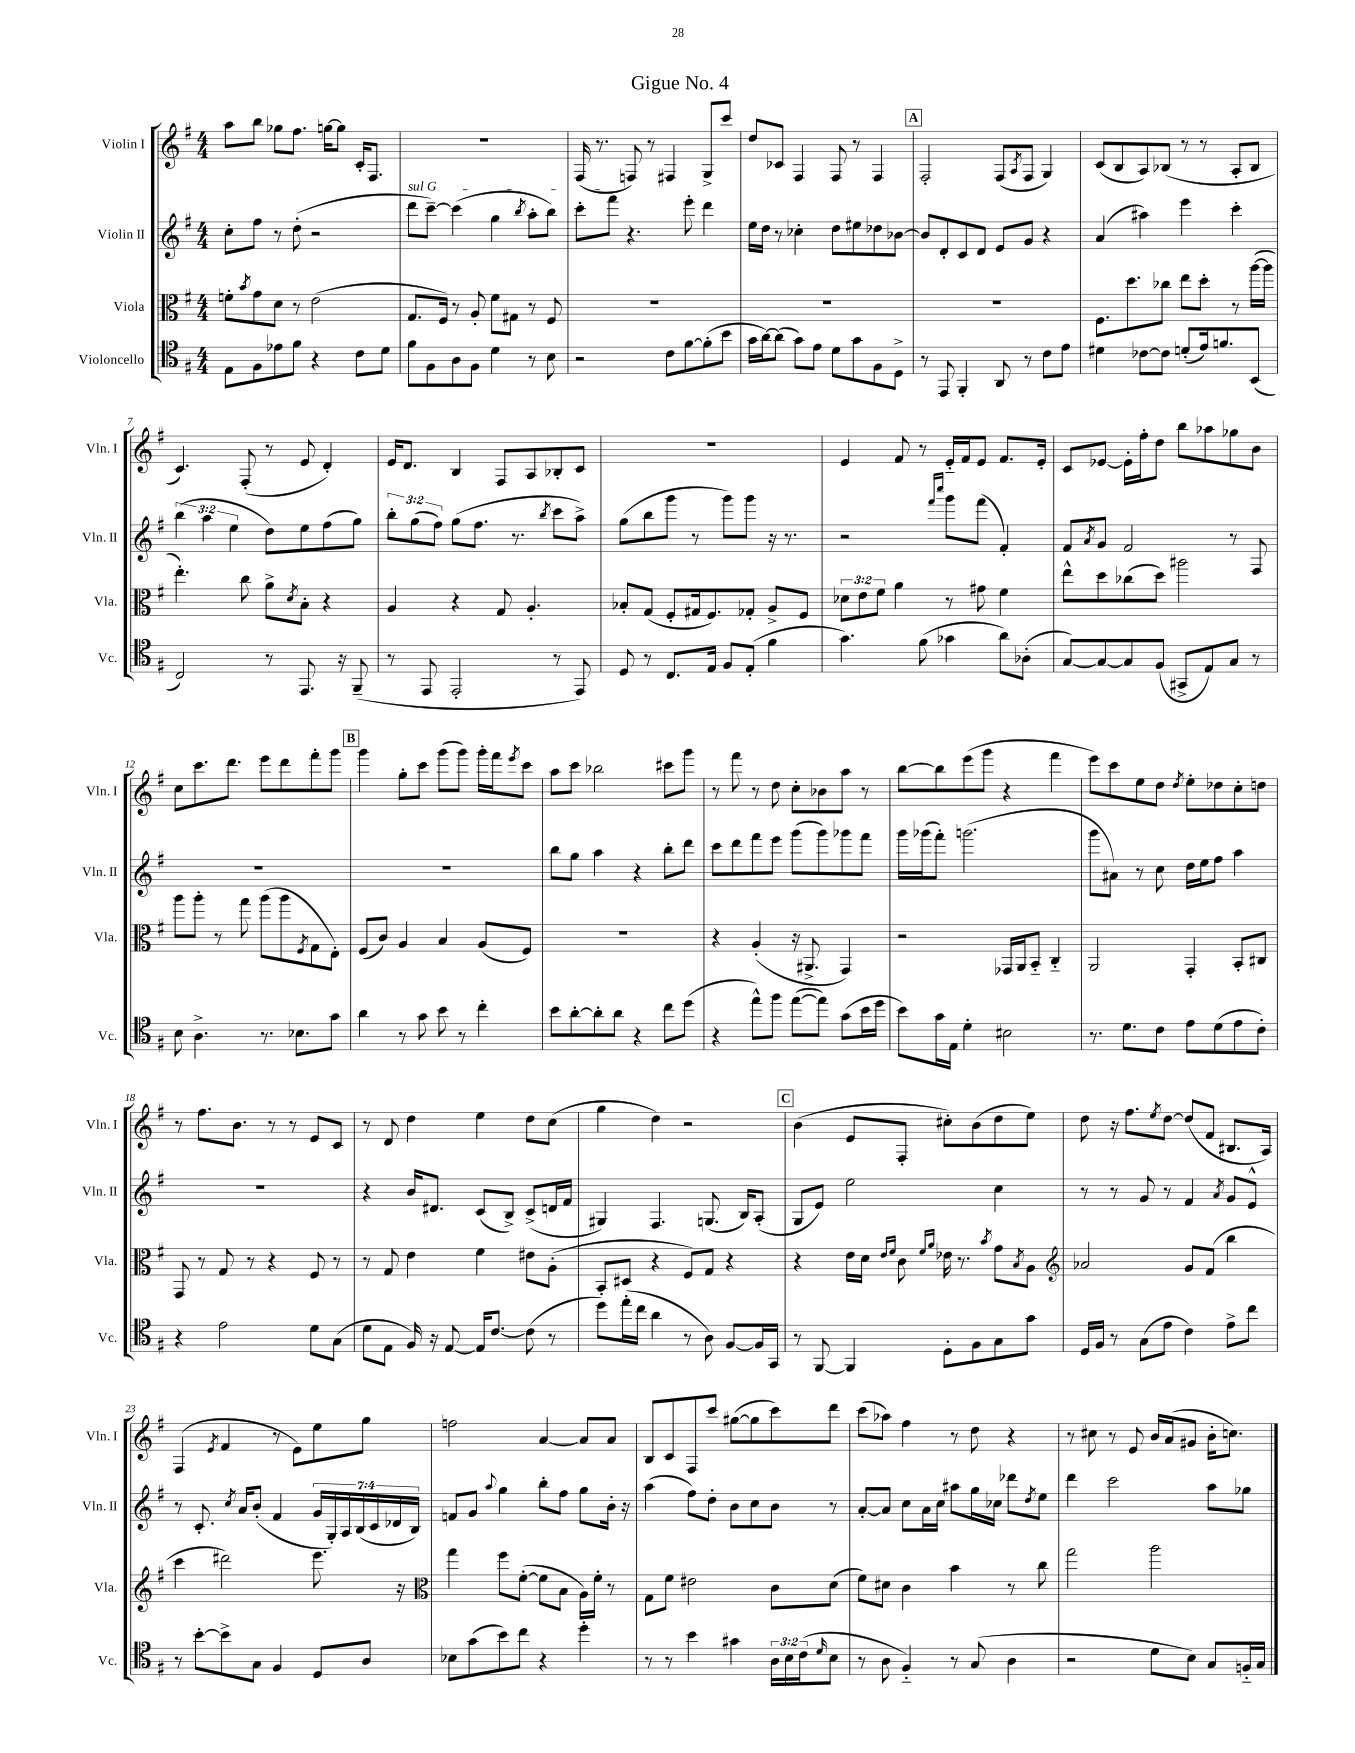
\header { title = "Gigue No. 4" }
<<
\new StaffGroup <<
\new Staff = "s0" \with { instrumentName = "Violin I" shortInstrumentName = "Vln. I" } {
    \clef treble \key g \major \numericTimeSignature \time 4/4
    a''8 b''8 ges''8 fis''8. g''16~ g''8 c'16-. fis8. |
    R1 |
    fis16( r8. f8) r8 fis4 g8-> c'''8 |
    d''8 ces'8 fis4 fis8 r8 fis4 |
    \mark \markup { \box "A" } fis2-. fis8( \acciaccatura { a8 } fis8 g4) |
    c'8( b8 a8) bes8( r8 r8 a8-. bes8 |
    c'4.) fis8-.( r8 e'8 d'4-.) |
    e'16 d'8. b4 fis8 a8 bes8-. c'8 |
    R1 |
    e'4 fis'8 r8 e'16-_ fis'16 e'8 fis'8. e'16-. |
    c'8 ees'8~ ees'16-. fis''16-. d''8 b''8 aes''8 ges''8 b'8 |
    c''8 c'''8. d'''8. e'''8 d'''8 fis'''8-. g'''8 |
    \mark \markup { \box "B" } g'''4 g''8-. c'''8 g'''8( g'''8) g'''16-. fis'''16 \acciaccatura { e'''8 } c'''8 |
    a''8 c'''8 bes''2 cis'''8 g'''8 |
    r8 fis'''8 r8 d''8 c''8-. bes'8 a''8 r8 |
    b''8~ b''8 e'''8( g'''8 r4 fis'''4 |
    e'''8) c'''8 e''8 d''8 \acciaccatura { d''8 } e''8-. des''8 c''8-. d''8 |
    r8 fis''8. b'8. r8 r8 e'8 c'8 |
    r8 d'8 d''4 e''4 d''8 c''8( |
    g''4 d''4) r2 |
    \mark \markup { \box "C" } b'4( e'8 fis8-. cis''8-.) b'8( d''8 e''8) |
    d''8 r16 fis''8. \acciaccatura { e''8 } d''8~ d''8( fis'8 bis8. a16) |
    fis4( \acciaccatura { e'8 } fis'4 r8 e'8) e''8 g''8 |
    f''2 a'4~ a'8 a'8 |
    b8 c'8 fis8 c'''8 gis''8~( gis''8 c'''8) d'''8 |
    c'''8( aes''8) fis''4 r8 d''8 r4 |
    r8 cis''8 r8 e'8 b'16 a'16( gis'8 b'16-. c''8.) \bar "|." |
}
\new Staff = "s1" \with { instrumentName = "Violin II" shortInstrumentName = "Vln. II" } {
    \clef treble \key g \major \numericTimeSignature \time 4/4 \override Staff.TupletNumber.text = #tuplet-number::calc-fraction-text
    c''8-. fis''8 r8 d''8-.( r2 |
    \once \override TextSpanner.bound-details.left.text = \markup { \italic "sul G" } d'''8\startTextSpan c'''8~--) c'''4( g''4 \acciaccatura { b''8 } a''8-. b''8) |
    c'''8-. fis'''8\stopTextSpan r4. e'''8-. d'''4 |
    e''16 d''16 r8 ces''4-. d''8 eis''8 des''8 bes'8~ |
    \mark \markup { \box "A" } bes'8 d'8-. c'8 d'8 e'8 g'8 r4 |
    a'4( ais''4) e'''4 c'''4-. |
    \tuplet 3/2 { b''4( a''4 e''4 } d''8) e''8 fis''8( g''8) |
    \tuplet 3/2 { b''8-. g''8( fis''8) } g''8( fis''8. r8. \acciaccatura { b''8 } c'''8 a''8->) |
    g''8( b''8 g'''8 r8 g'''8) g'''8 r16 r8. |
    r2 \grace { fis'''16 c''''16 } g'''8 fis'''8( fis'4-.) |
    fis'8 \acciaccatura { a'8 } g'8 fis'2 r8 fis8 |
    R1 |
    \mark \markup { \box "B" } R1 |
    b''8 g''8 a''4 r4 b''8-. d'''8 |
    c'''8 d'''8 fis'''8 e'''8 g'''8( g'''8) ges'''8 fis'''8 |
    g'''16 ges'''16( fis'''8-.) g'''2.( |
    g'''8 ais'8) r8 c''8 d''16 e''16 fis''8 a''4 |
    R1 |
    r4 b'16 dis'8. c'8( b8->) c'8->( d'16 fis'16 |
    gis4) fis4. g8.( b16) a8-.( |
    \mark \markup { \box "C" } g8 e'8) e''2 c''4 |
    r8 r8 g'8 r8 fis'4 \acciaccatura { a'8 } g'8 e'8-^ |
    r8 c'8.-. \acciaccatura { c''8 } a'16 b'8-.( fis'4 \tuplet 7/4 { g'16 g16-.) a16 b16( c'16 des'16 b16) } |
    f'8 g'8 \appoggiatura { a''8 } g''4 b''8-. fis''8 g''8 b'16-. r16 |
    a''4( fis''8) d''8-. b'8 c''8 b'8 r8 |
    a'8~-. a'8 c''8 a'16 c''16 ais''8 g''16 ces''16 des'''8 \acciaccatura { d''8 } e''8 |
    d'''4 c'''2 a''8 ges''8 \bar "|." |
}
\new Staff = "s2" \with { instrumentName = "Viola" shortInstrumentName = "Vla." } {
    \clef alto \key g \major \numericTimeSignature \time 4/4 \override Staff.TupletNumber.text = #tuplet-number::calc-fraction-text
    f'8-. \acciaccatura { b'8 } g'8 d'8 r8 e'2( |
    g8. fis16) r8 a8-. fis'8 gis8 r8 fis8 |
    R1 |
    R1 |
    \mark \markup { \box "A" } R1 |
    fis8. d''8. ces''8 e''8 d''8-. r8 a''16~( a''16 |
    e''4.-.) c''8 a'8-> \acciaccatura { d'8 } b8-. r4 |
    a4 r4 g8 a4.-. |
    bes8-. g8( fis8-. gis16 fis8.) ges8-. a8-> fis8 |
    \tuplet 3/2 { des'8 e'8 fis'8 } a'4 r8 gis'8 fis'4 |
    e''8-^ d''8 ces''8( d''8) ais''2 |
    a''8 a''8-. r8 g''8 a''8( a''8 \acciaccatura { fis8 } g8 e8-.) |
    \mark \markup { \box "B" } fis8( c'8) a4 b4 a8( fis8) |
    R1 |
    r4 a4-.( r16 ais,8.-> g,4) |
    r2 ges,16 a,16 b,8-_ c4-_ |
    a,2 g,4-. b,8-. cis8 |
    g,8 r8 g8 r8 r4 fis8 r8 |
    r8 g8 e'4 fis'4 eis'8 a8-.( |
    b,8-. dis8 r4 fis8) g8 r4 |
    \mark \markup { \box "C" } r4 e'16 d'16 \grace { e'16 fis'16 } c'8 \grace { fis'16 a'16 } ees'16 r8. \acciaccatura { b'8 } g'8 \acciaccatura { b8 } a8 |
    \clef treble aes'2 g'8 fis'8( b''4 |
    c'''4 dis'''2) e'''8. r16 |
    \clef alto g''4 fis''8 fis'8~-.( fis'8 b8 a16) fis'16-. r8 |
    g8 fis'8 eis'2 c'8 d'8( |
    fis'8) dis'8 c'4 b'4 r8 c''8 |
    g''2 a''2 \bar "|." |
}
\new Staff = "s3" \with { instrumentName = "Violoncello" shortInstrumentName = "Vc." } {
    \clef tenor \key g \major \numericTimeSignature \time 4/4 \override Staff.TupletNumber.text = #tuplet-number::calc-fraction-text
    e8 fis8 ees'8 fis'8 r4 c'8 d'8 |
    fis'8 fis8 a8 fis8 d'4 r8 b8 |
    r2 c'8 fis'8~ fis'8-.( b'8 |
    g'16 a'16~) a'8( g'8) e'8 d'8 g'8 fis8 d8-> |
    \mark \markup { \box "A" } r8 e,8 fis,4-. a,8 r8 c'8 e'8 |
    dis'4 ces'8~ ces'8 d'8-.( e'16) f'8. b,8( |
    c2) r8 e,8. r16 fis,8--( |
    r8 e,8 e,2-. r8 e,8) |
    d8 r8 c8. e16 fis8 e8-.( fis'4 |
    g'4.) fis'8( ges'4 a'8) aes8-.( |
    g8~) g8~ g8 fis8( gis,8-> e8) g8 r8 |
    b8 a4.-> r8. bes8. g'8 |
    \mark \markup { \box "B" } a'4 r8 g'8 b'8 r8 c''4-. |
    b'8 a'8~-. a'8-. a'8 r4 c''8 d''8( |
    r4 e''8-^) fis''8 e''8~( e''8) g'8( b'16 d''16 |
    b'8) g'16 e16 d'4-. bis2 |
    r8. d'8. c'8 e'8 d'8( e'8 c'8-.) |
    r4 e'2 d'8 g8( |
    d'8 e8 fis16) r16 e8~ e16 c'8.~ c'8( r8 |
    d''8) e''16-.( c''16 a'4 r8 a8) fis8~ fis16 g,16 |
    \mark \markup { \box "C" } r8 fis,8~ fis,4 d8-. fis8 g8 g'8 |
    d16 fis16 r8 g8( e'8 c'4) e'8-> c''8 |
    r8 b'8~-. b'8-> g8 fis4 d8 a8 |
    bes8 g'8( b'8) c''8 r4 d''4-. |
    r8 r8 b'4 gis'4 \tuplet 3/2 { a16 b16 c'16( } \grace { d'16 } b8 |
    r8 a8 fis4-_) r8 g8( a4 |
    r2 d'8 b8) g8 f16-_ g16 \bar "|." |
}
>>
>>
